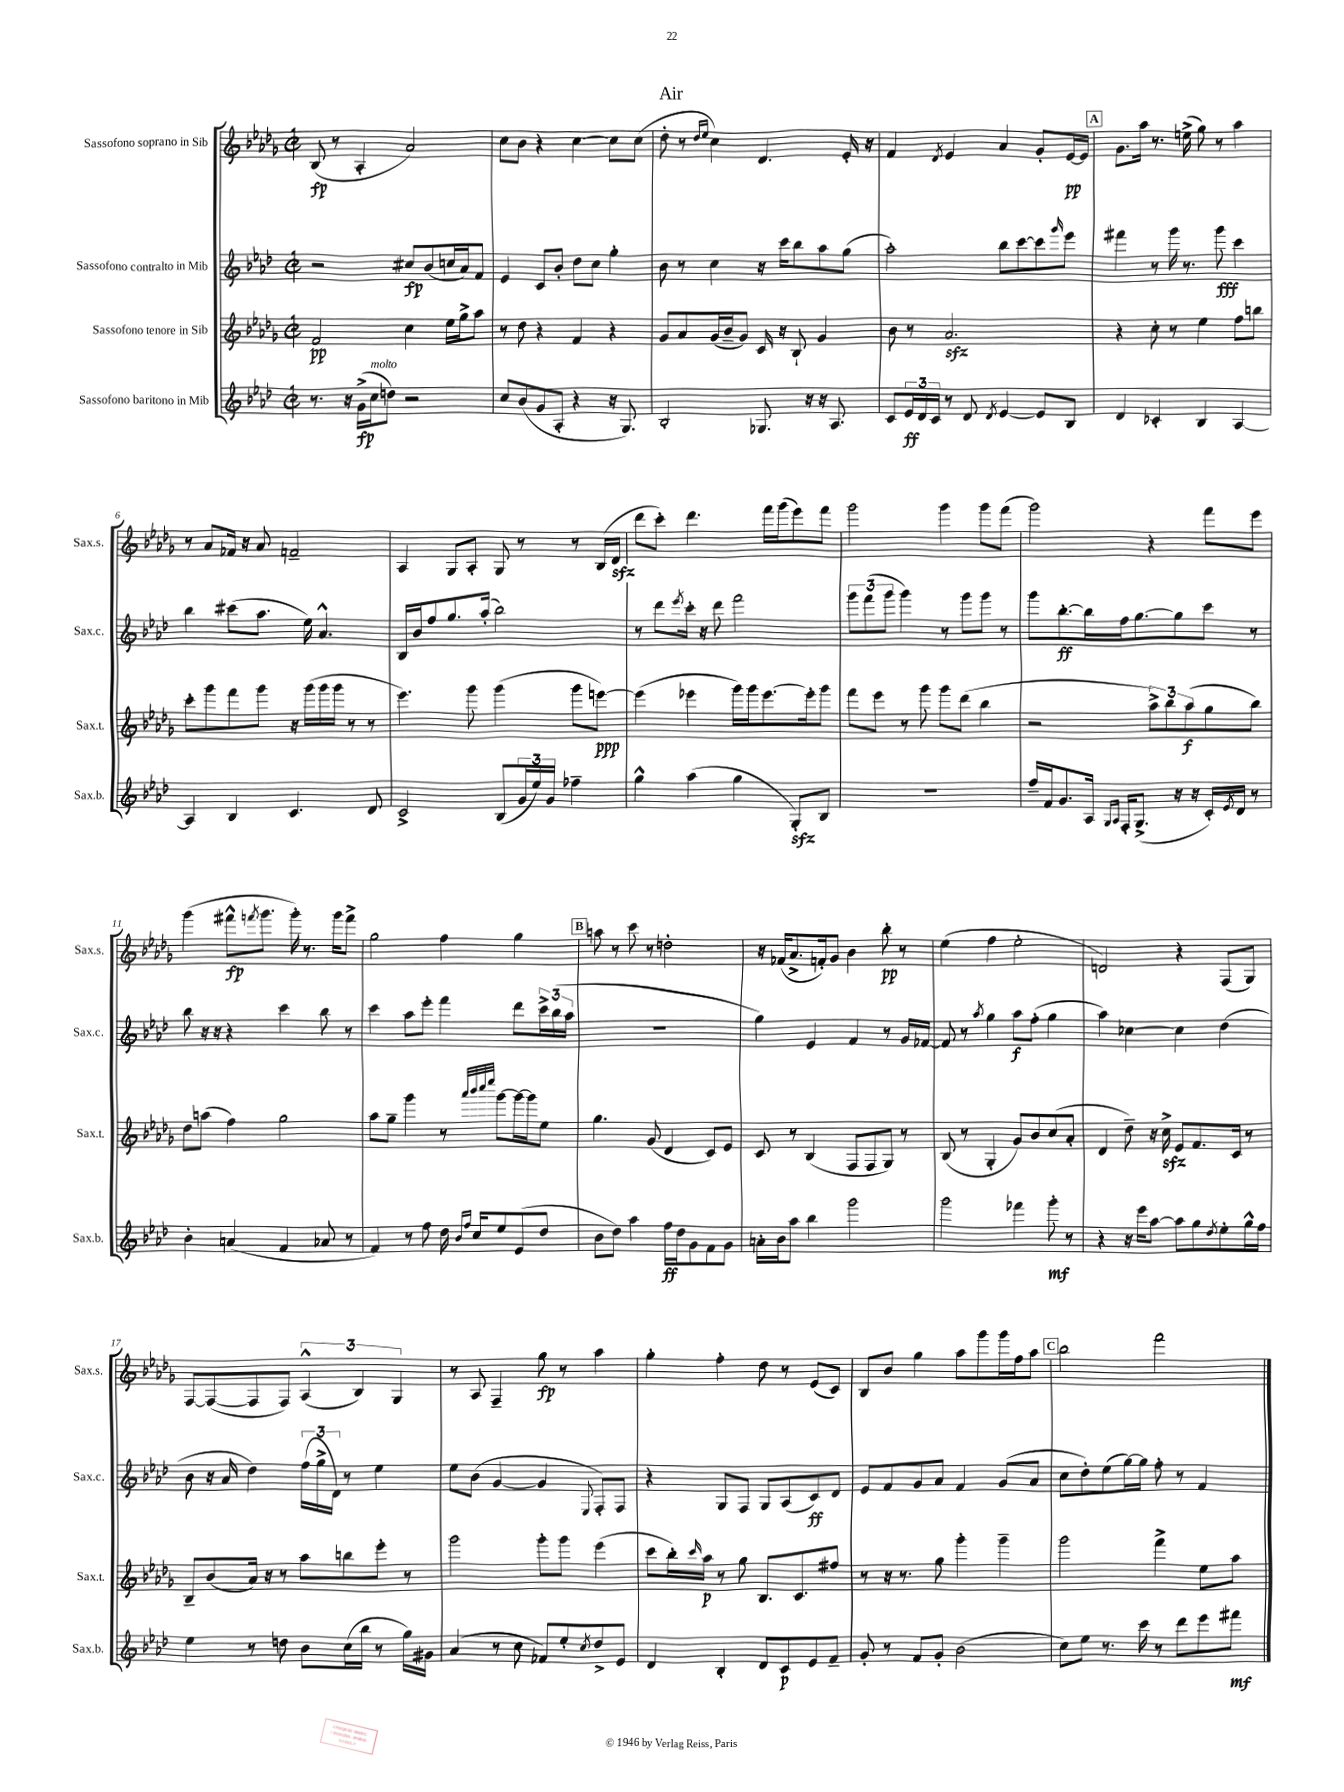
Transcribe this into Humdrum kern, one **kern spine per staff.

**kern	**kern	**kern	**kern
*staff4	*staff3	*staff2	*staff1
*clefG2	*clefG2	*clefG2	*clefG2
*k[b-e-a-d-]	*k[b-e-a-d-g-]	*k[b-e-a-d-]	*k[b-e-a-d-g-]
*M2/2	*M2/2	*M2/2	*M2/2
*met(c|)	*met(c|)	*met(c|)	*met(c|)
8.r	2f	2r	(8B-
.	.	.	8r
16r	.	.	.
(16g^	.	.	4A-'
16cc	.	.	.
8dd)	.	.	.
2r	4cc	8cc#	2a-)
.	.	(8b-	.
.	16ee-	16cc	.
.	16gg-^	16a-)	.
.	8aa-	8f	.
=	=	=	=
8cc	8r	4e-	8cc
(8b-	8dd-	.	8b-
8g	4r	8c	4r
8A-'	.	8b-'	.
4r	4f	8dd-	[4cc
.	.	8cc	.
16r	4r	4gg'	8cc]
8.G)	.	.	.
.	.	.	(8cc
=	=	=	=
2B-'	8g-	8b-	8dd-'
.	8a-	8r	8r
.	.	.	16qqdd-
.	.	.	16qqee-
.	(16g-	4cc	4cc)
.	16b-~	.	.
.	8g-)	.	.
8.G-	16c	16r	4.d-
.	16r	16ccc	.
.	8B-`	8bb-	.
16r	.	.	.
16r	4g-	8aa-	.
8.A-	.	.	.
.	.	(8gg	16e-'
.	.	.	16r
=	=	=	=
8c	8b-	2aa-')	4f
24e-	8r	.	.
24d-	.	.	.
24c	.	.	.
.	.	.	8qd-
8r	2.a-	.	4e-
8d-	.	.	.
8qd-	.	.	.
[4e-	.	8bb-	4a-
.	.	[8ccc	.
8e-]	.	8ccc]	8g-'
.	.	16qqggg	.
8B-	.	8eee-	[16e-
.	.	.	16e-]
=	=	=	=
4d-	4r	4fff#	8.g-
.	.	.	16aa-
4c-'	8cc'	8r	8.r
.	8r	16ggg	.
.	.	8.r	(16ee^
4B-	4ee-	.	8gg-)
.	.	8ggg	8r
[4A-	8ff	4ccc	4aa-
.	8bb	.	.
=	=	=	=
4A-]	8ccc'	4bb-	8r
.	8ggg-	.	8a-
4B-	8fff	(8ccc#	16f-
.	.	.	16r
.	8ggg-	8.aa-	8a-
4.c	16r	.	2f~
.	(16ggg-	16ee-)	.
.	16ggg-	4.a-^^	.
.	16ggg-	.	.
.	8r	.	.
8d-	8r	.	.
=	=	=	=
2c^	4.eee-)	16B-	4A-
.	.	16b-	.
.	.	8ff	.
.	.	8.gg	8G-
.	8ggg-	.	8A-'
.	.	(16aa-'	.
(8B-	(4ggg-	2bb-)	8G-
24g	.	.	8r
24ee-)	.	.	.
24g	.	.	.
4ff-~	8ggg-	.	8r
.	[8eee)	.	(16B-
.	.	.	16d-
=	=	=	=
4gg^^	(4eee]	8r	8ddd-
.	.	8ddd-	8ccc')
.	.	8qeee-	.
(4aa-	4eee-	16ccc'	4.ddd-
.	.	16r	.
.	.	8ddd-	.
4gg	16ggg-)	2fff	.
.	16ggg-	.	.
.	[8.eee-	.	16fff
.	.	.	(16ggg-
8G')	.	.	8eee-)
.	16eee-']	.	.
8B-	8ggg-	.	8fff
=	=	=	=
1r	8fff	12ggg	2ggg-
.	.	(12fff	.
.	8eee-	.	.
.	.	12ggg	.
.	8r	4ggg)	.
.	8ggg-	.	.
.	8ggg-	8r	4ggg-
.	(8ddd-	8ggg	.
.	4bb-	8ggg	8ggg-
.	.	8r	(8fff
=	=	=	=
16ff~	2r	8ggg	2ggg-)
16f	.	.	.
8.g	.	[8.bb-'	.
16A-	.	16bb-]	.
16qqG	.	.	.
16qqA-	.	.	.
16F'	.	16ff	.
(8.G^	.	[8.gg	.
.	12aa-^)	.	4r
.	12bb-	.	.
16r	.	8gg]	.
.	(12aa-	.	.
16r	.	.	.
16c')	8gg-	8ccc	8fff
8qe-	.	.	.
16d-	.	.	.
8r	8bb-)	8r	8eee-
=	=	=	=
4b-'	8dd-	8bb-	(4ggg-
.	(8aa	16r	.
.	.	16r	.
(4a	4ff)	4r	8fff#^^
.	.	.	8qfff
.	.	.	8.ggg-
4f	2gg-	4ccc	.
.	.	.	16ggg-')
.	.	.	8.r
8a-	.	8bb-	.
.	.	.	16ggg-
8r	.	8r	8fff^
=	=	=	=
4f)	8aa-	4ccc	2gg-
.	8gg-~	.	.
8r	4ggg-	8aa-	.
8ff	.	8eee-'	.
16dd-	8r	4fff	4ff
16qqb-	.	.	.
16qqff	.	.	.
16cc	.	.	.
.	32qqaaa-	.	.
.	32qqbbb-	.	.
.	32qqcccc	.	.
.	32qqeeee-	.	.
8ee-	[8ggg-	.	.
(8e-	16ggg-_	8ddd-	4gg-
.	16ggg-]	.	.
8dd-	8ee-	24ccc^	.
.	.	(24bb-	.
.	.	24aa-	.
=	=	=	=
8b-	4.gg-	1r	8aa
8dd-)	.	.	8r
4aa-	.	.	8ccc
.	(8g-	.	8r
16ff	4d-	.	2dd'
16dd-	.	.	.
8g	.	.	.
8f	8c)	.	.
8g	8e-	.	.
=	=	=	=
16a'	8c	4gg)	16r
16b-	.	.	(16f-
8aa-	8r	.	8.a-^
4bb-	(4B-	4e-	.
.	.	.	16f')
.	.	.	8g-
2ggg	8F	4f	4b-
.	8F	.	.
.	8G-)	8r	8bb-'
.	8r	16g	8r
.	.	[16f-	.
=	=	=	=
2ggg	(8B-	8f-]	(4ee-
.	8r	8r	.
.	.	8qaa-	.
.	4G-'	4gg	4ff
4fff-	8g-)	8aa-	2ee-'
.	8b-	(8ff'	.
8ggg'	(8cc	4gg	.
8r	8a-'	.	.
=	=	=	=
4r	4d-	4aa-)	2d)
16r	8dd-~)	[4cc-	.
16eee-	.	.	.
[8aa-	16r	.	.
.	16cc^	.	.
8aa-]	8e-	4cc-]	4r
8gg	8.f	.	.
8qdd-	.	.	.
8ee-'	.	(4dd-	(8F
.	16c	.	.
16gg^^	8r	.	8G-)
16ff	.	.	.
=	=	=	=
4ee-	8B-~	8b-	[8F
.	(8b-	16r	(8F_
.	.	16a-	.
8r	16a-)	4dd-)	8F]
.	16r	.	.
8dd	8r	.	8F)
8b-	8aa-	(24ff	(6A-^^
.	.	24gg^	.
.	.	24d-)	.
(16cc	8bb	8r	.
.	.	.	6B-)
16bb-	.	.	.
8r	8eee-'	4ee-	.
.	.	.	6G-
16gg)	8r	.	.
16g#	.	.	.
=	=	=	=
(4a-	2ggg-	8ee-	8r
.	.	(8b-	8A-
8r	.	[4g	4F~
8cc	.	.	.
8f-)	8ggg-'	4g]	8gg-
8ee-'	8ggg-	.	8r
8qcc	.	8qqE-	.
8dd-^	(4eee-	8F')	4aa-
8e-	.	8F	.
=	=	=	=
4d-	8ccc	4r	4gg-'
.	16bb-')	.	.
.	16qqccc	.	.
.	16aa-	.	.
4B-'	8r	8G	4ff'
.	8gg-	8F	.
8d-	8.B-	8G	8dd-
8c	.	(8A-	8r
.	8.c	.	.
8e-	.	8c)	(8e-
8f~	8ff#	8d-	8c)
=	=	=	=
8g'	8r	8e-	8B-
8r	16r	8f	8b-
.	8.r	.	.
8f	.	8g	4gg-
8g'	8gg-	8a-	.
(2b-	4ggg-'	4f	8aa-
.	.	.	8ggg-
.	4ggg-~	(8g	16ggg-
.	.	.	16ff
.	.	8a-	8aa-
=	=	=	=
8cc)	2ggg-	8cc	2bb-
8ee-	.	8dd-')	.
8.r	.	(8ee-	.
.	.	[16gg)	.
16ccc	.	16gg]	.
8r	4fff^	8ff'	2fff
8ddd-	.	8r	.
8eee-	8ee-	4f	.
8fff#	8aa-	.	.
==	==	==	==
*-	*-	*-	*-
